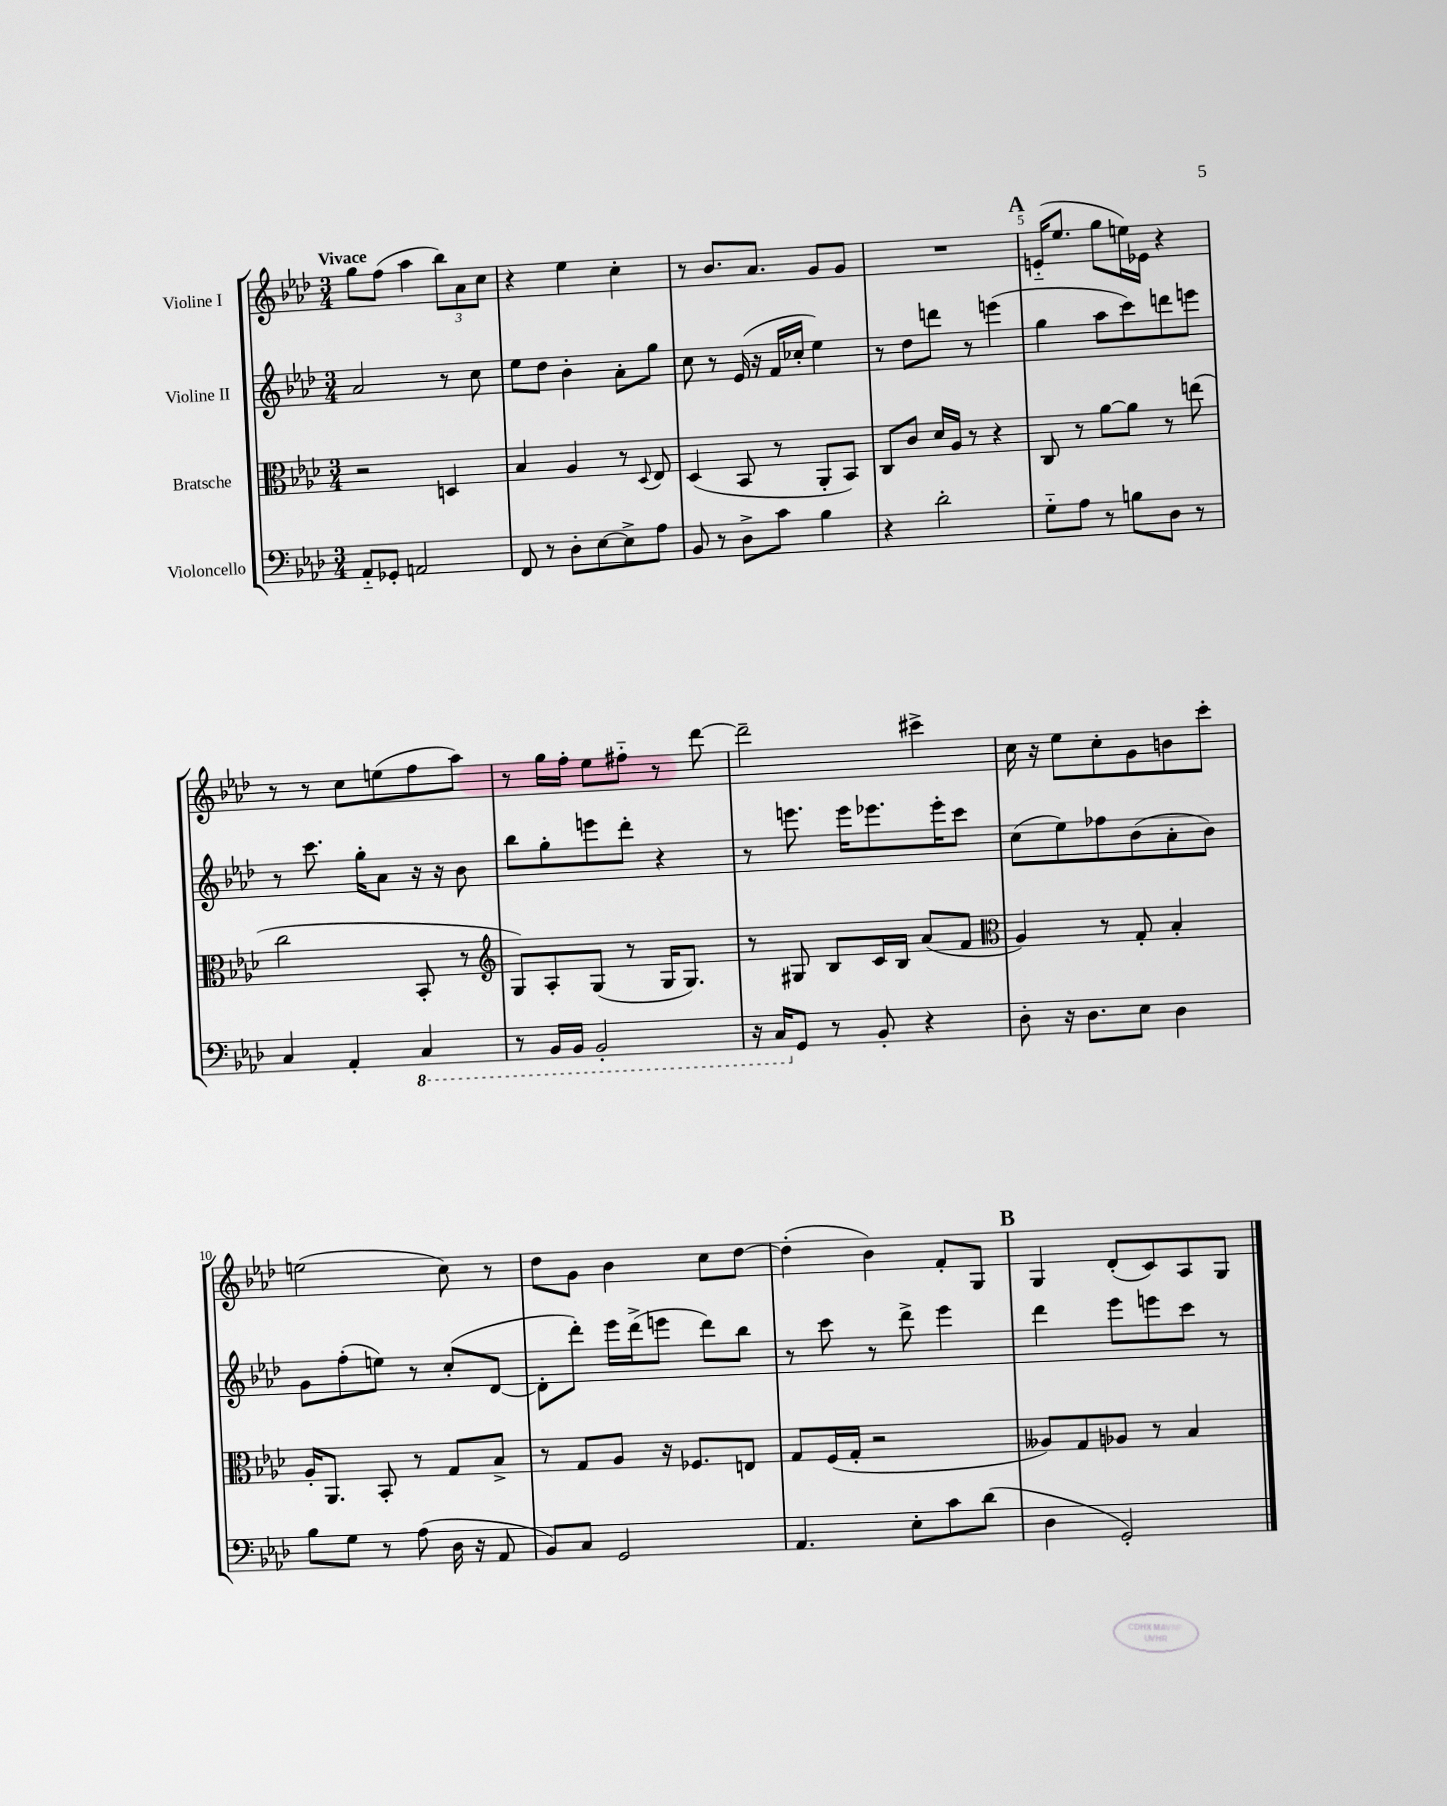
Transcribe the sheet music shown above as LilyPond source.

<<
\new StaffGroup <<
\new Staff = "s0" \with { instrumentName = "Violine I" } {
    \clef treble \key aes \major \numericTimeSignature \time 3/4 \tempo "Vivace"
    g''8 f''8( aes''4 \tuplet 3/2 { bes''8) aes'8 c''8 } |
    r4 ees''4 c''4-. |
    r8 bes'8. aes'8. g'8 g'8 |
    R2. |
    \mark \markup { \bold "A" } e'16-_( ees''8. g''8 e''16) ees'16 r4 |
    r8 r8 c''8 e''8( f''8 aes''8) |
    r8 g''16 f''16-. ees''8 fis''8-_ r8 des'''8~ |
    des'''2-- cis'''4-> |
    c''16 r16 ees''8 c''8-. g'8 b'8 c'''8-. |
    e''2( c''8) r8 |
    des''8 g'8 bes'4 c''8 des''8~ |
    des''4-.( bes'4) f'8-. g8 |
    \mark \markup { \bold "B" } g4 des'8-.( c'8) aes8 g8 \bar "|." |
}
\new Staff = "s1" \with { instrumentName = "Violine II" } {
    \clef treble \key aes \major \numericTimeSignature \time 3/4
    aes'2 r8 c''8 |
    ees''8 des''8 bes'4-. aes'8-. g''8 |
    c''8 r8 ees'16( r16 f'16 ces''16-. ees''4) |
    r8 des''8 d'''8 r8 e'''4( |
    \mark \markup { \bold "A" } g''4 aes''8 c'''8) d'''8 e'''8 |
    r8 c'''8. g''16-. aes'8 r16 r16 bes'8 |
    bes''8 g''8-. e'''8 des'''8-. r4 |
    r8 e'''8. e'''16 ees'''8. ees'''16-. c'''8 |
    c''8( ees''8) fes''8 bes'8( aes'8-. bes'8) |
    g'8 f''8-.( e''8) r8 c''8-.( des'8~ |
    des'8-. des'''8-.) ees'''16 des'''16->( e'''8 des'''8) bes''8 |
    r8 c'''8 r8 des'''8-> ees'''4 |
    \mark \markup { \bold "B" } des'''4 ees'''8 e'''8 c'''8 r8 \bar "|." |
}
\new Staff = "s2" \with { instrumentName = "Bratsche" } {
    \clef alto \key aes \major \numericTimeSignature \time 3/4
    r2 d4 |
    bes4 aes4 r8 \appoggiatura { des8 } ees8 |
    des4( bes,8 r8 aes,8-. bes,8) |
    c8 c'8 des'16 aes16 r8 r4 |
    \mark \markup { \bold "A" } c8 r8 aes'8~ aes'8 r8 e''8( |
    c''2 bes,8-. r8 |
    \clef treble g8) aes8-. g8( r8 g16 g8.) |
    r8 gis8 bes8 c'16 bes16 aes'8( f'8 |
    \clef alto aes4) r8 g8-. bes4-. |
    aes16-. aes,8. bes,8-. r8 g8 bes8-> |
    r8 g8 aes8 r16 fes8. e8 |
    g8 f16( g16-. r2 |
    \mark \markup { \bold "B" } aeses8) g8 aes8 r8 bes4 \bar "|." |
}
\new Staff = "s3" \with { instrumentName = "Violoncello" } {
    \clef bass \key aes \major \numericTimeSignature \time 3/4
    aes,8-_ ges,8-. a,2 |
    f,8 r8 des8-. ees8~ ees8-> aes8 |
    bes,8 r8 des8-> c'8 bes4 |
    r4 des'2-. |
    \mark \markup { \bold "A" } g8-_ aes8 r8 b8 des8 r8 |
    c4 aes,4-. \ottava #-1 c,4 |
    r8 bes,,16 bes,,16 bes,,2-. |
    r16 c,16 \ottava #0 g,8 r8 bes,8-. r4 |
    des8-. r16 des8. ees8 des4 |
    bes8 g8 r8 aes8( des16 r16 aes,8 |
    bes,8) c8 g,2 |
    aes,4. ees8-. c'8 des'8( |
    \mark \markup { \bold "B" } des4 g,2-.) \bar "|." |
}
>>
>>
\layout { \context { \Score \override BarNumber.break-visibility = ##(#f #t #t) barNumberVisibility = #(every-nth-bar-number-visible 5) } }
